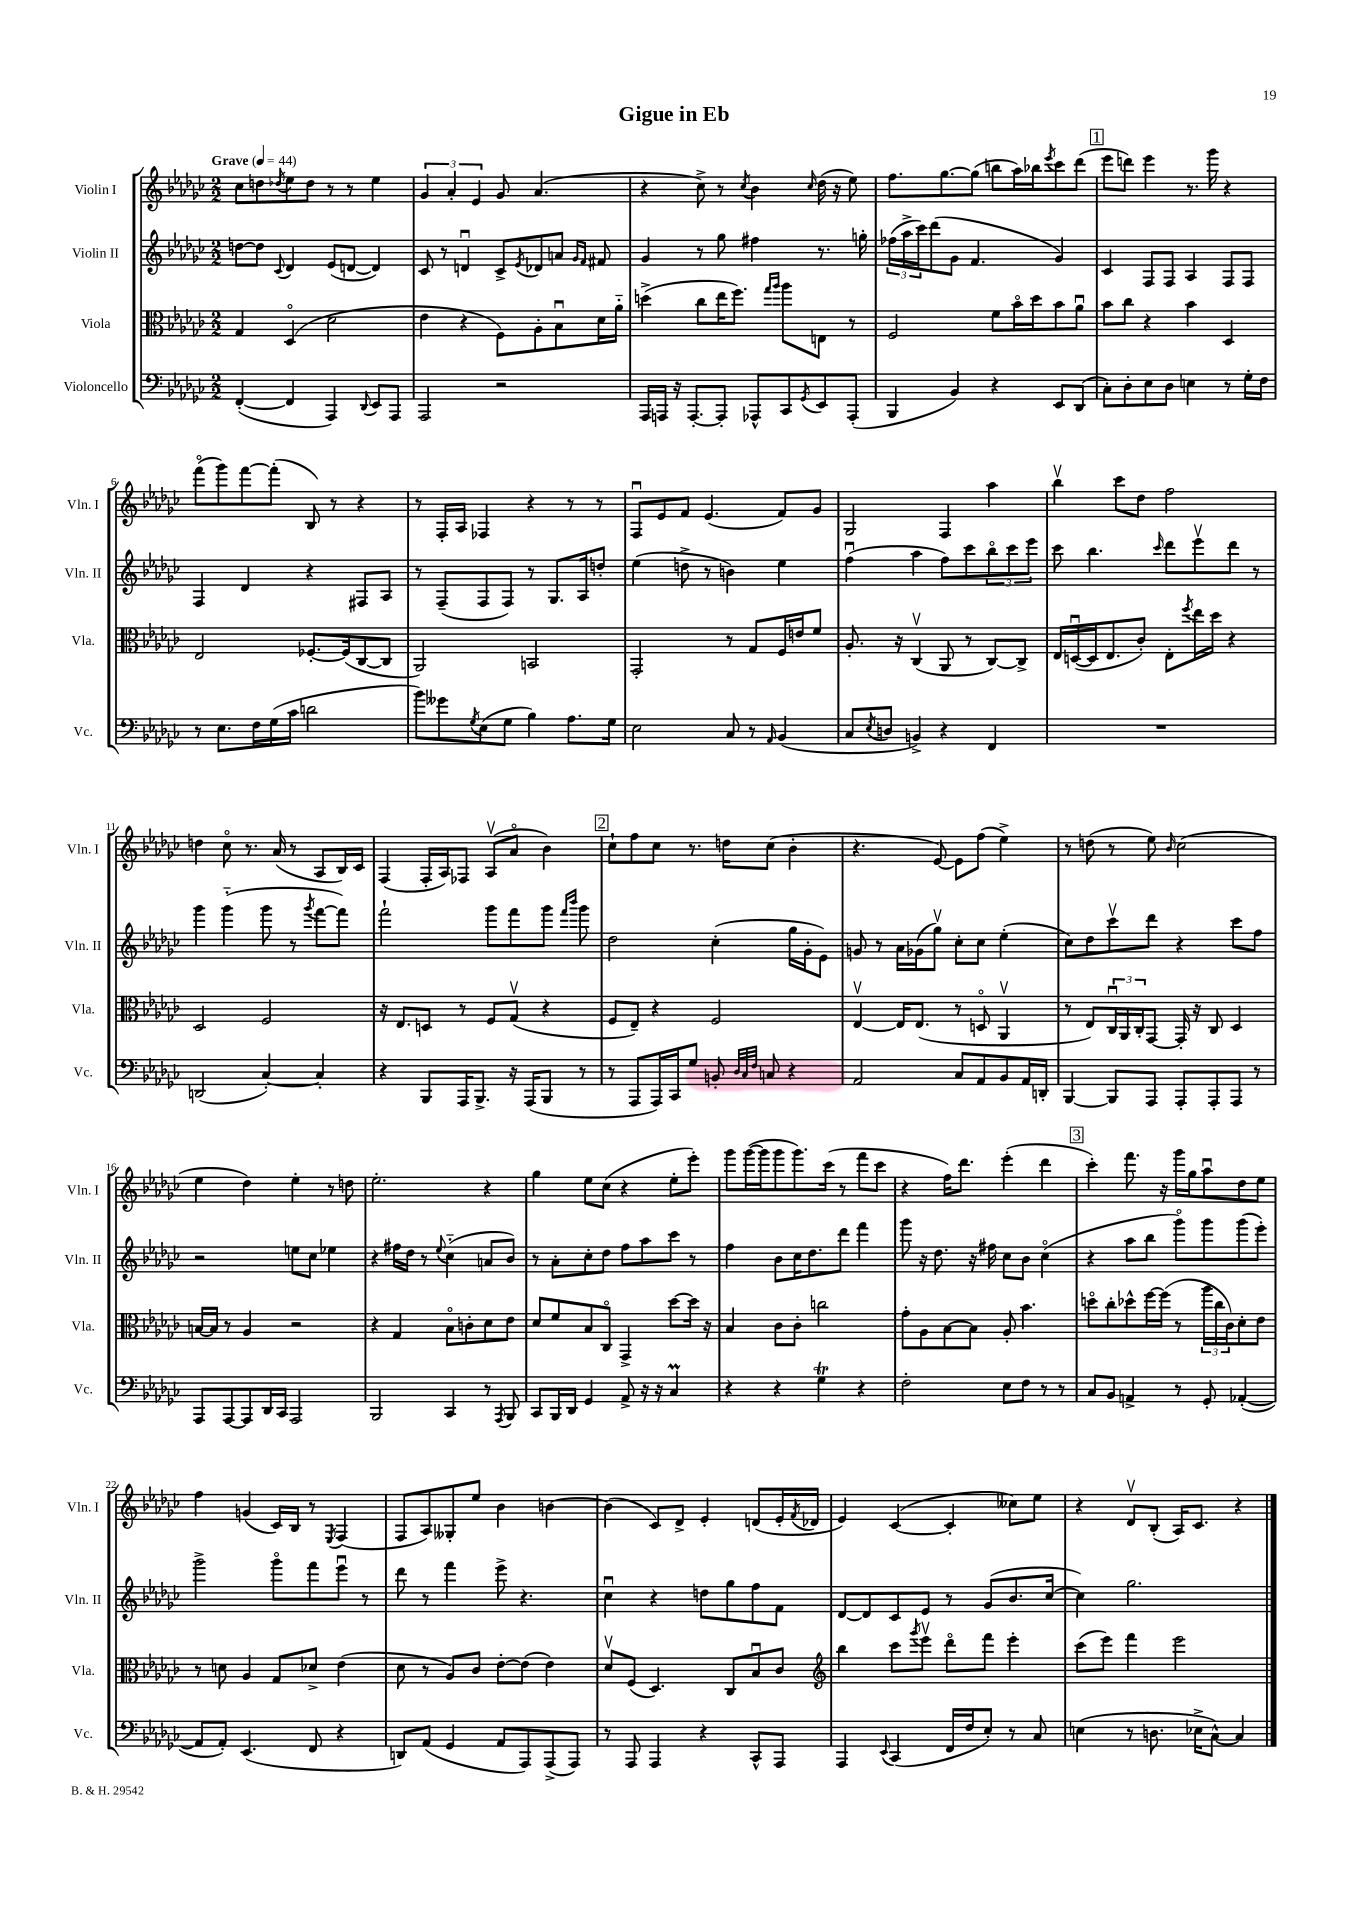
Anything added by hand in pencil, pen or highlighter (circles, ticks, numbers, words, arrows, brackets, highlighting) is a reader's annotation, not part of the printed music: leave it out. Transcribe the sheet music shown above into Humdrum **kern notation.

**kern	**kern	**kern	**kern
*staff4	*staff3	*staff2	*staff1
*clefF4	*clefC3	*clefG2	*clefG2
*k[b-e-a-d-g-c-]	*k[b-e-a-d-g-c-]	*k[b-e-a-d-g-c-]	*k[b-e-a-d-g-c-]
*M2/2	*M2/2	*M2/2	*M2/2
*MM44	*MM44	*MM44	*MM44
([4FF'	4G-	[8dd	8cc-
.	.	8dd]	8dd
.	.	8qqc-	8qdd-
4FF]	(4D-o	4d-	8ee-
.	.	.	8dd-
4AAA-)	2d-	(8e-	8r
.	.	[8d	8r
8qqDD-	.	.	.
8EE-	.	4d])	4ee-
8AAA-	.	.	.
=	=	=	=
2AAA-	4e-	8c-	6g-
.	.	8r	.
.	.	.	6a-'
.	4r	4du	.
.	.	.	6e-
2r	8F)	8c-^	8g-
.	.	8qe-	.
.	8A-'	8d-	(4.a-
.	8B-u	8a	.
.	.	16qqg-	.
.	.	16qqf	.
.	16d-	8f#	.
.	16a-'~	.	.
=	=	=	=
16AAA-	(4dd^	4g-	4r
16AAA	.	.	.
16r	.	.	.
[8.AAA'	.	.	.
.	8cc-	8r	8cc-^)
8AAA']	16ee-	8gg-	8r
.	8.ff)	.	.
.	.	.	8qcc-
8AAA-^^	.	4ff#	4b-
.	16qqgg-	.	.
.	16qqaa-	.	.
8CC-	8aa-	.	.
8qGG-	.	.	16qqcc-
8EE-	8E	8.r	(16dd-
.	.	.	16r
(8AAA-'	8r	.	8ee-)
.	.	16gg'	.
=	=	=	=
4BBB-	2F	(24ff-	8.ff
.	.	24aa-^	.
.	.	24ccc-)	.
.	.	(8ddd-	.
.	.	.	[8.gg-
4BB-)	.	8g-	.
.	.	4.f	(8gg-]
4r	8f	.	8bb
.	16b-o	.	16aa-)
.	16dd-	.	16bb-
.	.	.	8qeee-
8EE-	8b-	4g-)	8ccc-
(8DD-	8a-u	.	(8ddd-
=	=	=	=
8C-')	8b-	4c-	8eee-
8D-'	8cc-	.	8ddd)
8E-	4r	8F	4eee-
8D-	.	8F	.
4E	4b-	4A-	8.r
.	.	.	16ggg-
8r	4D-	8F	4r
16G-'	.	8F	.
16F	.	.	.
=	=	=	=
8r	2E-	4F	(8fffo
8.E-	.	.	8ggg-)
.	.	4d-	[8fff
16F	.	.	.
(16G-	.	.	(8fff']
16c-	.	.	.
2d	[8.F-'	4r	8B-)
.	.	.	8r
.	(16F-]	.	.
.	[8C-	8F#	4r
.	8C-]	8A-	.
=	=	=	=
8b-)	2AA-)	8r	8r
8g--	.	(8F~	16F'
.	.	.	16A-
8qG-	.	.	.
(8E-	.	8F	4F-
8G-	.	8F)	.
4B-)	2BB	8r	4r
.	.	8.G-	.
8.A-	.	.	8r
.	.	16A-	.
.	.	8dd'	8r
16G-	.	.	.
=	=	=	=
2E-	2GG-'	(4ee-	8Fu
.	.	.	8e-
.	.	8dd^	8f
.	.	8r	(4.e-
8C-	8r	4b)	.
8r	8G-	.	.
16qqAA-	.	.	.
(4BB-	16F	4ee-	8f)
.	16e	.	.
.	8f	.	8g-
=	=	=	=
8C-	8.A-'	(4ffu	2G-
8qE-	.	.	.
8D	.	.	.
.	16r	.	.
4BB^)	(4C-v	4aa-	.
4r	8AA-	8ff)	4F
.	8r	8ccc-	.
4FF	[8C-)	12bb-o	4aa-
.	.	12ccc-	.
.	8C-^]	.	.
.	.	12eee-	.
=	=	=	=
1r	16E-	8ccc-	4bb-v
.	([16Du	.	.
.	16D]	4.bb-	.
.	8.E-	.	.
.	.	.	8ccc-
.	8c-')	.	8dd-
.	.	16qqccc-	.
.	8E-'	8ddd-	2ff
.	8qff	.	.
.	16ee-	8eee-v	.
.	16dd-	.	.
.	4r	8ddd-	.
.	.	8r	.
=	=	=	=
(2DD	2D-	4ggg-	4dd
.	.	(4ggg-'~	8cc-o
.	.	.	8.r
[4C-')	2F	8ggg-	.
.	.	.	(16a-
.	.	8r	8r
.	.	8qggg-	.
4C-']	.	[8fff	8A-
.	.	8fff])	16B-)
.	.	.	16c-
=	=	=	=
4r	16r	2fff`	(4F
.	8.E-	.	.
8BBB-	8D	.	16F'
.	.	.	16A-)
16AAA-	8r	.	8F-
8.BBB-^	.	.	.
.	8F	8ggg-	(8A-v
16r	(8G-v	8fff	8a-o
(16AAA-	.	.	.
8BBB-	4r	8ggg-	4b-)
.	.	16qqfff	.
.	.	16qqbbb-	.
8r	.	8ggg-	.
=	=	=	=
8r	8F	2dd-	8cc-`
8AAA-	8E-~)	.	8ff
16AAA-)	4r	.	8cc-
16CC-	.	.	.
8G-	.	.	8.r
8BB'	2F	(4cc-'	.
.	.	.	16dd
32qqD-	.	.	.
32qqC-	.	.	.
32qqF	.	.	.
8C	.	.	(8cc-
4r	.	16gg-	4b-'
.	.	16g-'	.
.	.	8e-)	.
=	=	=	=
2AA-	[4E-v	8g	4.r
.	.	8r	.
.	16E-]	16a-	.
.	(8.E-	(16g-	.
.	.	8gg-v)	[8e-)
8C-	8r	8cc-'	8e-]
8AA-	8Do	8cc-	(8ff
8BB-	4AA-v	(4ee-'	4ee-^)
16AA-	.	.	.
16DD'	.	.	.
=	=	=	=
[4BBB-	8r	8cc-)	8r
.	8E-)	8dd-	(8dd
8BBB-]	24C-u	8ccc-v	8r
.	24AA-	.	.
.	24C-'	.	.
8AAA-	[8GG-	8ddd-	8ee-)
.	.	.	16qqb-
8AAA-'	16GG-']	4r	(2cc-
.	16r	.	.
8AAA-'	8C-	.	.
8AAA-	4D-	8ccc-	.
8r	.	8ff	.
=	=	=	=
8AAA-	[16B	2r	4ee-
.	16B]	.	.
[8AAA-	8r	.	.
8AAA-]	4A-	.	4dd-)
16DD-	.	.	.
16CC-	.	.	.
2AAA-	2r	8ee	4ee-'
.	.	8cc-	.
.	.	4ee-	8r
.	.	.	8dd
=	=	=	=
2BBB-	4r	4r	2.ee-'
.	4G-	16ff#	.
.	.	16dd-	.
.	.	8r	.
.	.	8qqee-	.
4CC-	8B-o	(4cc-'~	.
.	8c'	.	.
8r	8d-	8a	4r
8qAAA-	.	.	.
8BBB-	8e-	8b-)	.
=	=	=	=
8CC-	8d-	8r	4gg-
16BBB-	8f	8a-'	.
16DD-	.	.	.
4GG-	8B-	8cc-'	8ee-
.	8C-o	8dd-	(8cc-
8AA-^	4GG-^	8ff	4r
16r	.	8aa-	.
16r	.	.	.
4C-	[8dd-	8ccc-	8ee-'
.	16dd-]	8r	8eee-')
.	16r	.	.
=	=	=	=
4r	4B-	4ff	8ggg-
.	.	.	([16ggg-
.	.	.	16ggg-]
4r	8c-	8b-	8ggg-
.	8c-'	16cc-	8.ggg-)
.	.	8.dd-	.
4G-	2cc	.	.
.	.	.	(16ccc-
.	.	8ddd-	8r
4r	.	4fff	8fff
.	.	.	8ccc-
=	=	=	=
2F'	8g-'	8ggg-	4r
.	8A-	16r	.
.	.	8.dd-	.
.	[8B-	.	16ff)
.	.	.	8.ddd-
.	8B-]	16r	.
.	.	16ff#	.
8E-	8A-'	8cc-	(4eee-'
8F	4.b-	8b-	.
8r	.	(4cc-o	4ddd-
8r	.	.	.
=	=	=	=
8C-	8ddo	4r	4ccc-')
8BB-	8cc-'	.	.
4AA^	8dd-^^	8aa-	8.fff
.	[16ff	8bb-	.
.	(16ff]	.	16r
8r	8r	8ggg-o)	16ggg-
.	.	.	16gg-
8GG-'	24aa-	8ggg-	8aa-u
.	24cc-	.	.
.	24c-)	.	.
([4AA-'	8d-'	(8ggg-	8dd-
.	8e-	8eee-')	8ee-
=	=	=	=
8AA-]	8r	2ggg-^	4ff
8AA-')	8d	.	.
(4.EE-	4A-	.	(4g
.	8G-	8ggg-o	16c-)
.	.	.	16B-
8FF	8d-^	8fff	8r
.	.	.	8qE-
4r	(4e-	8eee-u	(4F
.	.	8r	.
=	=	=	=
8DD)	8d-	8ddd-	8F
(8AA-	8r	8r	8A-)
4GG-	8A-)	4fff	8G--'
.	8c-	.	8ee-
8AA-	[8e-'	8eee-^	4b-
8AAA-)	(8e-]	4.r	.
(8AAA-^	4e-)	.	[4b
8AAA-)	.	.	.
=	=	=	=
8r	8d-v	4cc-u	(4b]
8AAA-	(8F	.	.
4AAA-	4.D-)	4r	8c-)
.	.	.	8d-^
4r	.	8dd	4e-'
.	8C-	8gg-	.
8CC-^^	8B-u	8ff	(8d
8AAA-	8c-	8f	16e-'
.	.	.	8qf
.	.	.	16d-
=	=	=	=
*	*clefG2	*	*
4AAA-	4bb-	[8d-	4e-)
.	.	8d-]	.
8qqEE-	.	.	.
(4CC-	8ccc-	8c-	([4c-
.	8qggg-	.	.
.	8eee-v	8e-	.
16FF	8ddd-o	8r	4c-']
16F	.	.	.
8E-')	8fff	(8g-	.
8r	4eee-'	8.b-	8cc--)
8C-	.	.	8ee-
.	.	[16cc-	.
=	=	=	=
(4E	(8ccc-	4cc-])	4r
.	8eee-)	.	.
8r	4fff	2.gg-	8d-v
8.D	.	.	(8B-'
.	2eee-	.	16A-)
16E-^	.	.	8.c-
[8C-^^)	.	.	.
4C-]	.	.	4r
==	==	==	==
*-	*-	*-	*-
